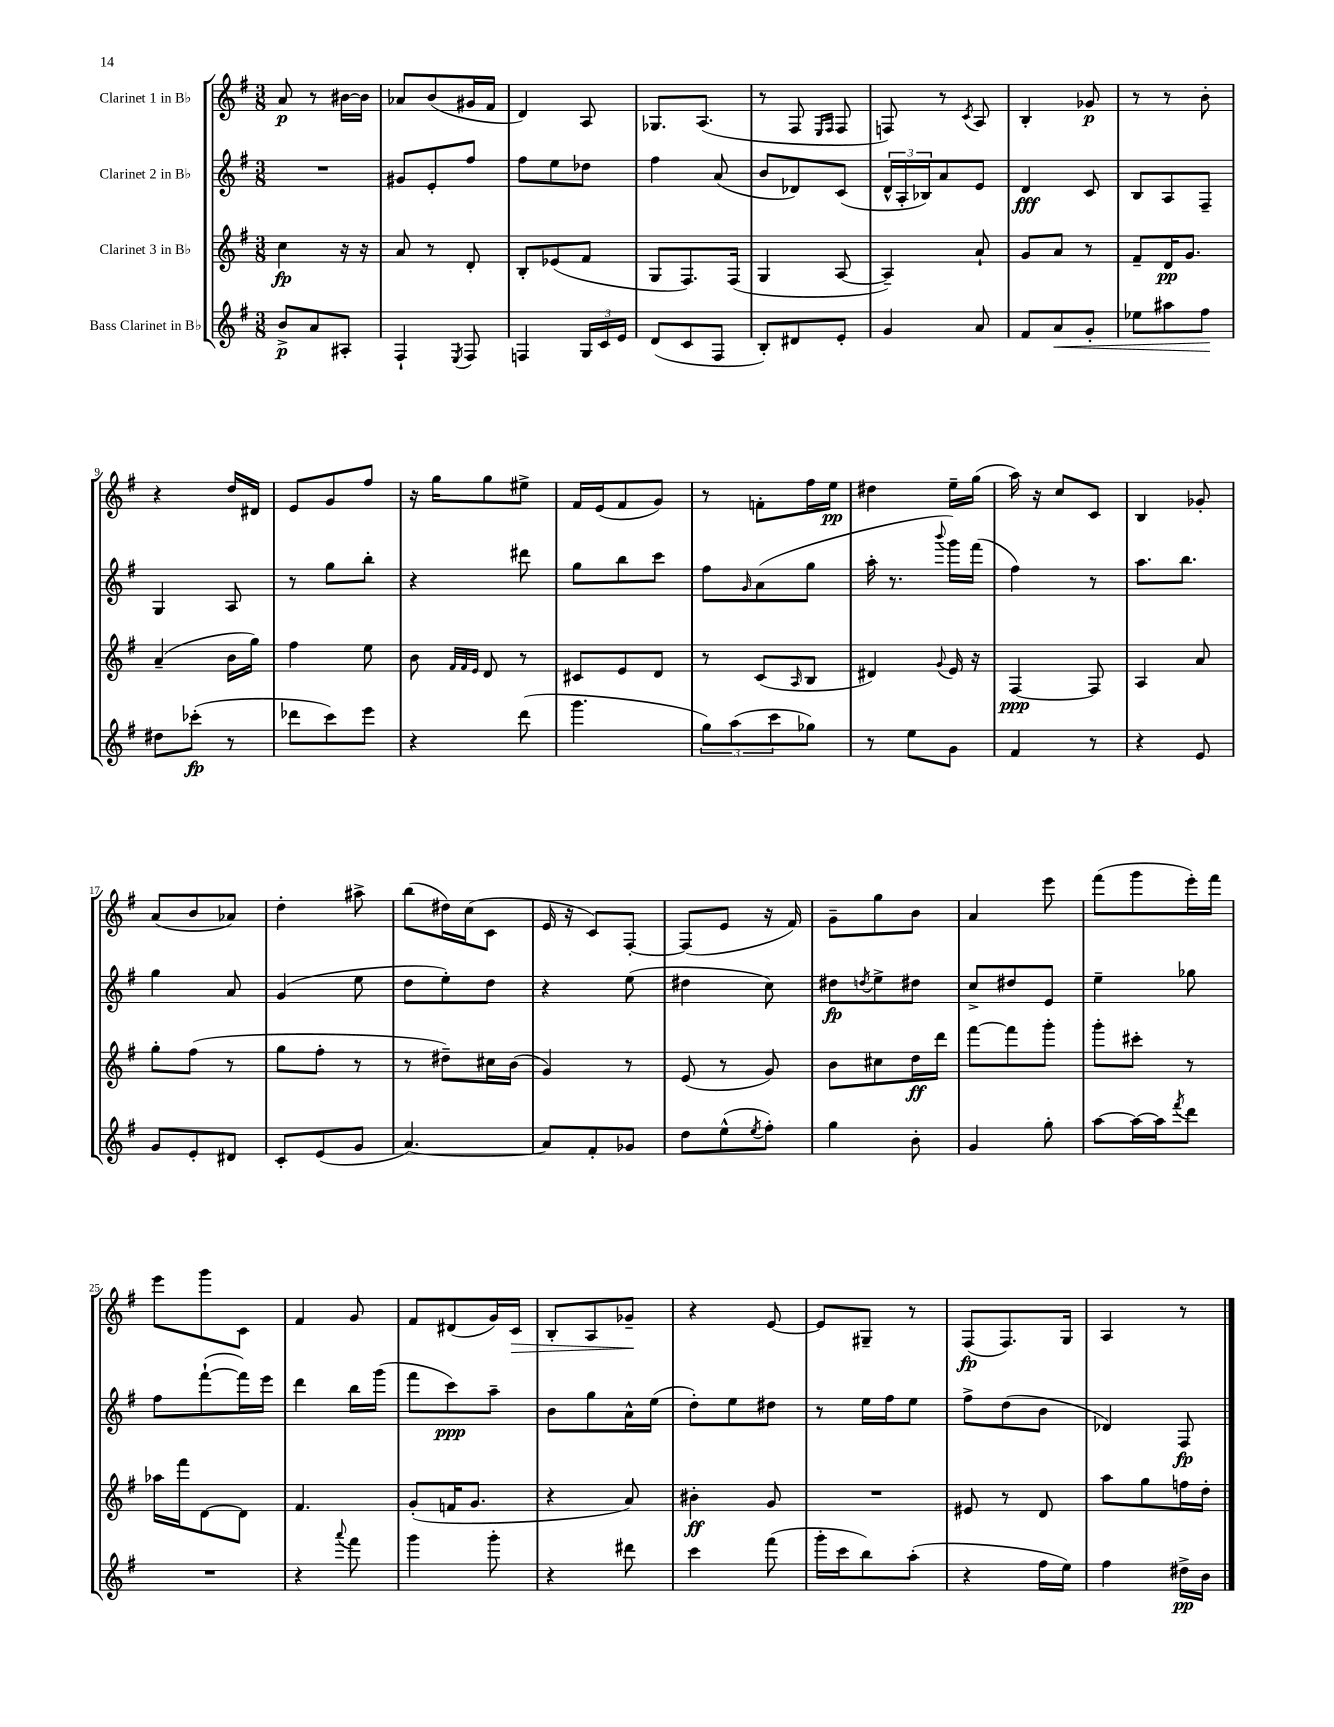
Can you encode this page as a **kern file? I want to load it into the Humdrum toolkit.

**kern	**dynam	**kern	**dynam	**kern	**dynam	**kern	**dynam
*part4	*part4	*part3	*part3	*part2	*part2	*part1	*part1
*staff4	*staff4	*staff3	*staff3	*staff2	*staff2	*staff1	*staff1
*I"Bass Clarinet in B♭	*	*I"Clarinet 3 in B♭	*	*I"Clarinet 2 in B♭	*	*I"Clarinet 1 in B♭	*
*clefG2	*	*clefG2	*	*clefG2	*	*clefG2	*
*k[f#]	*	*k[f#]	*	*k[f#]	*	*k[f#]	*
*M3/8	*	*M3/8	*	*M3/8	*	*M3/8	*
=1	=1	=1	=1	=1	=1	=1	=1
8b^/L	p	4cc\	fp	4.r	.	8a/	p
8a/	.	.	.	.	.	8r	.
8A#X'/J	.	16r	.	.	.	[16b#X\LL	.
.	.	16r	.	.	.	16b#\JJ]	.
=2	=2	=2	=2	=2	=2	=2	=2
4F#`/	.	8a/	.	8g#X/L	.	8a-X/L	.
.	.	8r	.	8e'/	.	(8b/	.
8qE/	.	.	.	.	.	.	.
8F#/	.	8d'/	.	8ff#/J	.	16g#X/L	.
.	.	.	.	.	.	16f#/JJ	.
=3	=3	=3	=3	=3	=3	=3	=3
4Fn/	.	8B'/L	.	8ff#\L	.	4d/)	.
.	.	(8e-X/	.	8ee\	.	.	.
24G/LL	.	8f#/J	.	8dd-X\J	.	8A/	.
24c/	.	.	.	.	.	.	.
24e/JJ	.	.	.	.	.	.	.
=4	=4	=4	=4	=4	=4	=4	=4
(8d/L	.	8G/L	.	4ff#\	.	8.G-X/L	.
8c/	.	8.F#/)	.	.	.	.	.
.	.	.	.	.	.	(8.A/J	.
8F#/J	.	.	.	(8a/	.	.	.
.	.	(16F#/Jk	.	.	.	.	.
=5	=5	=5	=5	=5	=5	=5	=5
8B'/L)	.	4G/	.	8b/L	.	8r	.
8d#X/	.	.	.	8d-X/)	.	8F#/	.
.	.	.	.	.	.	16qqE/LL	.
.	.	.	.	.	.	16qqF#/JJ	.
8e'/J	.	[8A/	.	(8c/J	.	8F#/	.
=6	=6	=6	=6	=6	=6	=6	=6
4g/	.	4A~/])	.	24d^^/LL	.	8Fn/)	.
.	.	.	.	24A'/	.	.	.
.	.	.	.	24B-X/J)	.	.	.
.	.	.	.	8a/	.	8r	.
.	.	.	.	.	.	8qc/	.
8a/	.	8a`/	.	8e/J	.	8A/	.
=7	=7	=7	=7	=7	=7	=7	=7
8f#/L	.	8g/L	.	4d/	fff	4B'/	.
!	!LO:HP:b	!	!	!	!	!	!
8a/	<	8a/J	.	.	.	.	.
8g'/J	.	8r	.	8c/	.	8g-X/	p
=8	=8	=8	=8	=8	=8	=8	=8
8ee-X\L	.	8f#~/L	.	8B/L	.	8r	.
8aa#X\	.	16d/K	pp	8A/	.	8r	.
.	.	8.g/J	.	.	.	.	.
8ff#\J	.	.	.	8F#~/J	.	8b'\	.
.	[	.	.	.	.	.	.
!!LO:LB:g=z
=9	=9	=9	=9	=9	=9	=9	=9
8dd#X\L	.	(4a~/	.	4G/	.	4r	.
(8ccc-X'\J	fp	.	.	.	.	.	.
8r	.	16b\LL	.	8A/	.	16dd/LL	.
.	.	16gg\JJ)	.	.	.	16d#X/JJ	.
=10	=10	=10	=10	=10	=10	=10	=10
8ddd-X\L	.	4ff#\	.	8r	.	8e/L	.
8ccc\)	.	.	.	8gg\L	.	8g/	.
8eee\J	.	8ee\	.	8bb'\J	.	8ff#/J	.
=11	=11	=11	=11	=11	=11	=11	=11
4r	.	8b\	.	4r	.	16r	.
.	.	.	.	.	.	16gg\KL	.
.	.	32qqf#/LLL	.	.	.	.	.
.	.	32qqf#/	.	.	.	.	.
.	.	32qqe/JJJ	.	.	.	.	.
.	.	8d/	.	.	.	8gg\	.
(8ddd\	.	8r	.	8ddd#X\	.	8ee#X^\J	.
=12	=12	=12	=12	=12	=12	=12	=12
4.ggg\	.	8c#X/L	.	8gg\L	.	16f#/LL	.
.	.	.	.	.	.	(16e/J	.
.	.	8e/	.	8bb\	.	8f#/	.
.	.	8d/J	.	8ccc\J	.	8g/J)	.
=13	=13	=13	=13	=13	=13	=13	=13
12gg\L)	.	8r	.	8ff#\L	.	8r	.
(12aa\	.	.	.	.	.	.	.
.	.	.	.	16qqg/	.	.	.
.	.	(8c/L	.	(8a\	.	8fn'\L	.
12ccc\	.	.	.	.	.	.	.
.	.	16qqA/	.	.	.	.	.
8gg-X\J)	.	8B/J	.	8gg\J	.	16ff#\L	.
.	.	.	.	.	.	16ee\JJ	pp
=14	=14	=14	=14	=14	=14	=14	=14
8r	.	4d#X/)	.	16aa'\	.	4dd#X\	.
.	.	.	.	8.r	.	.	.
8ee\L	.	.	.	.	.	.	.
.	.	8qqg/	.	8qqbbb/	.	.	.
8g\J	.	16e/	.	16ggg\LL)	.	16ee~\LL	.
.	.	16r	.	(16fff#\JJ	.	(16gg\JJ	.
=15	=15	=15	=15	=15	=15	=15	=15
4f#/	.	[4F#/	ppp	4ff#\)	.	16aa\)	.
.	.	.	.	.	.	16r	.
.	.	.	.	.	.	8cc/L	.
8r	.	8F#/]	.	8r	.	8c/J	.
=16	=16	=16	=16	=16	=16	=16	=16
4r	.	4A/	.	8.aa\L	.	4B/	.
.	.	.	.	8.bb\J	.	.	.
8e/	.	8a/	.	.	.	8g-X'/	.
!!LO:LB:g=z
=17	=17	=17	=17	=17	=17	=17	=17
8g/L	.	8gg'\L	.	4gg\	.	(8a/L	.
8e'/	.	(8ff#\J	.	.	.	8b/	.
8d#X/J	.	8r	.	8a/	.	8a-X/J)	.
=18	=18	=18	=18	=18	=18	=18	=18
8c'/L	.	8gg\L	.	(4g/	.	4dd'\	.
(8e/	.	8ff#'\J	.	.	.	.	.
8g/J	.	8r	.	8ee\	.	8aa#X^\	.
=19	=19	=19	=19	=19	=19	=19	=19
[4.a/)	.	8r	.	8dd\L	.	(8bb\L	.
.	.	8dd#X~\L)	.	8ee'\)	.	16dd#X\L)	.
.	.	.	.	.	.	(16cc\J	.
.	.	16cc#X\L	.	8dd\J	.	8c\J	.
.	.	(16b\JJ	.	.	.	.	.
=20	=20	=20	=20	=20	=20	=20	=20
8a/L]	.	4g/)	.	4r	.	16e/	.
.	.	.	.	.	.	16r	.
8f#'/	.	.	.	.	.	8c/L)	.
8g-X/J	.	8r	.	(8ee\	.	[8F#'/J	.
=21	=21	=21	=21	=21	=21	=21	=21
8dd\L	.	(8e/	.	4dd#X\	.	(8F#/L]	.
(8ee^^\	.	8r	.	.	.	8e/J	.
8qee/	.	.	.	.	.	.	.
8ff#'\J)	.	8g/)	.	8cc\)	.	16r	.
.	.	.	.	.	.	16f#/)	.
=22	=22	=22	=22	=22	=22	=22	=22
4gg\	.	8b\L	.	8dd#X\L	fp	8g~\L	.
.	.	.	.	8qddn/	.	.	.
.	.	8cc#X\	.	8ee^\	.	8gg\	.
8b'\	.	16dd\L	ff	8dd#X\J	.	8b\J	.
.	.	16ddd\JJ	.	.	.	.	.
=23	=23	=23	=23	=23	=23	=23	=23
4g/	.	[8fff#\L	.	8cc^/L	.	4a/	.
.	.	8fff#\]	.	8dd#X/	.	.	.
8gg'\	.	8ggg'\J	.	8e/J	.	8eee\	.
=24	=24	=24	=24	=24	=24	=24	=24
[8aa\L	.	8ggg'\L	.	4ee~\	.	(8fff#\L	.
16aa\L_	.	8ccc#X'\J	.	.	.	8ggg\	.
16aa\J]	.	.	.	.	.	.	.
8qfff#/	.	.	.	.	.	.	.
8ddd\J	.	8r	.	8gg-X\	.	16eee'\L)	.
.	.	.	.	.	.	16fff#\JJ	.
!!LO:LB:g=z
=25	=25	=25	=25	=25	=25	=25	=25
4.r	.	16aa-X\LL	.	8ff#\L	.	8eee\L	.
.	.	16fff#\J	.	.	.	.	.
.	.	[8d\	.	([8fff#`\	.	8ggg\	.
.	.	8d\J]	.	16fff#\L])	.	8c\J	.
.	.	.	.	16eee\JJ	.	.	.
=26	=26	=26	=26	=26	=26	=26	=26
4r	.	4.f#/	.	4ddd\	.	4f#/	.
8qqaaa/	.	.	.	.	.	.	.
8fff#\	.	.	.	16bb\LL	.	8g/	.
.	.	.	.	(16ggg\JJ	.	.	.
=27	=27	=27	=27	=27	=27	=27	=27
4ggg\	.	(8g'/L	.	8fff#\L	.	8f#/L	.
.	.	16fn/K	.	8ccc\)	ppp	(8d#X/	.
.	.	8.g/J	.	.	.	.	.
8ggg'\	.	.	.	8aa~\J	.	16g/L)	.
!	!	!	!	!	!	!	!LO:HP:b
.	.	.	.	.	.	16c/JJ	>
=28	=28	=28	=28	=28	=28	=28	=28
4r	.	4r	.	8b\L	.	8B'/L	.
.	.	.	.	8gg\	.	8A/	.
8ddd#X\	.	8a/)	.	16a^^\L	.	8g-X~/J	.
.	.	.	.	(16ee\JJ	.	.	.
.	.	.	.	.	.	.	]
=29	=29	=29	=29	=29	=29	=29	=29
4ccc\	.	4b#X'\	ff	8dd'\L)	.	4r	.
.	.	.	.	8ee\	.	.	.
(8fff#\	.	8g/	.	8dd#X\J	.	[8e/	.
=30	=30	=30	=30	=30	=30	=30	=30
16ggg'\LL	.	4.r	.	8r	.	8e/L]	.
16ccc\J	.	.	.	.	.	.	.
8bb\)	.	.	.	16ee\LL	.	8G#X~/J	.
.	.	.	.	16ff#\J	.	.	.
(8aa'\J	.	.	.	8ee\J	.	8r	.
=31	=31	=31	=31	=31	=31	=31	=31
4r	.	8e#X/	.	8ff#^\L	.	(8F#/L	fp
.	.	8r	.	(8dd\	.	8.F#/)	.
16ff#\LL	.	8d/	.	8b\J	.	.	.
16ee\JJ)	.	.	.	.	.	16G/Jk	.
=32	=32	=32	=32	=32	=32	=32	=32
4ff#\	.	8aa\L	.	4d-X/)	.	4A/	.
.	.	8gg\	.	.	.	.	.
16dd#X^\LL	pp	16ffn\L	.	8F#/	fp	8r	.
16b\JJ	.	16dd'\JJ	.	.	.	.	.
==	==	==	==	==	==	==	==
*-	*-	*-	*-	*-	*-	*-	*-
